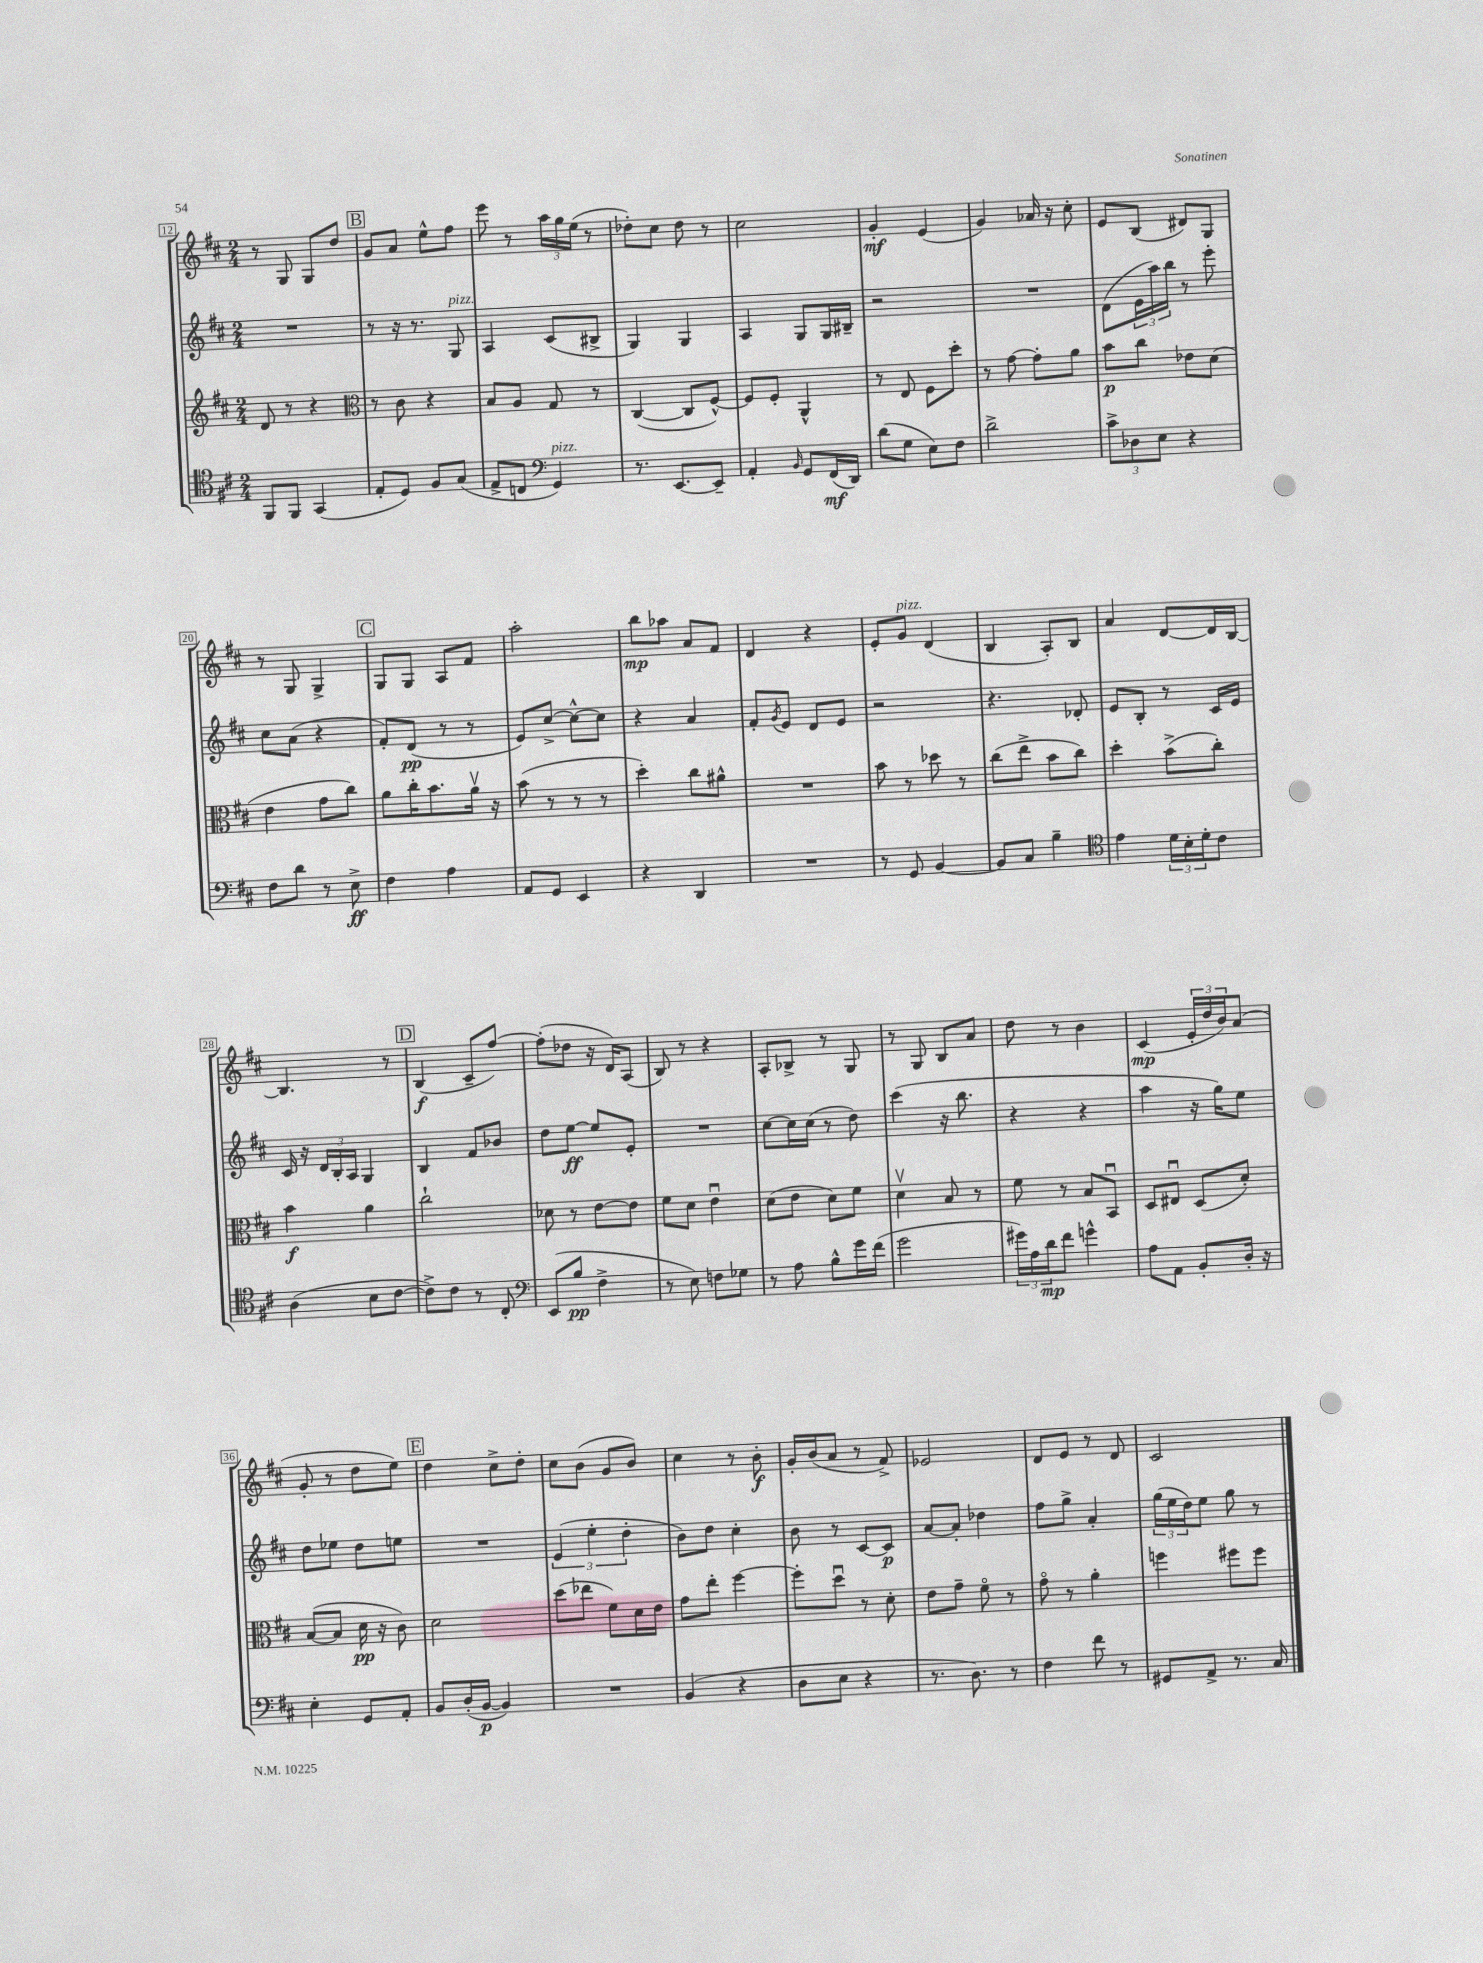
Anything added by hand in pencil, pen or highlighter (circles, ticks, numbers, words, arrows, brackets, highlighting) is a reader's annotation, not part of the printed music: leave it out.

**kern	**kern	**kern	**kern
*staff4	*staff3	*staff2	*staff1
*clefC4	*clefG2	*clefG2	*clefG2
*k[f#c#]	*k[f#c#]	*k[f#c#]	*k[f#c#]
*M2/4	*M2/4	*M2/4	*M2/4
8FF#	8d	2r	8r
8FF#	8r	.	8G
(4GG	4r	.	8G
.	.	.	8dd
=	=	=	=
*	*clefC3	*	*
8E'	8r	8r	8g
8D)	8c#	16r	8a
.	.	8.r	.
8F#	4r	.	8ee^^
(8G	.	8G	8ff#
=	=	=	=
8E^	8B	4A	8eee
8C	8A	.	8r
*clefF4	*	*	*
4GG)	8G	(8c#	24aa
.	.	.	24gg
.	.	.	(24ee
.	8r	8B#^	8r
=	=	=	=
8.r	([4C#	4G)	8dd-')
.	.	.	8cc#
[8.EE	.	.	.
.	8C#]	4G	8dd-
8EE~]	[8F#^^)	.	8r
=	=	=	=
4AA'	8F#]	4A	2cc#
.	8F#'	.	.
16qqBB	.	.	.
8GG	4AA^^	8G	.
(16FF#	.	16G	.
16DD)	.	16B#~	.
=	=	=	=
(8d	8r	2r	4g'
8G	8E	.	.
8E)	8F#	.	(4e
8F#	8dd'	.	.
=	=	=	=
2d^	8r	2r	4g)
.	[8g	.	.
.	8g']	.	16a-
.	.	.	16r
.	8a	.	8cc#'
=	=	=	=
12c#^	8b	(8d	8e
12D-	.	.	.
.	8cc#	24e	(8B
12E	.	24aa)	.
.	.	24bb	.
4r	8e-	8r	8d#)
.	(8d	8eee'	8G
=	=	=	=
8F#	4e	8cc#	8r
8d	.	(8a	8G
8r	8g	4r	4G^
8E^	8cc#)	.	.
=	=	=	=
4F#	8a	8f#')	8G
.	16cc#'	(8d	8G
.	8.b	.	.
4A	.	8r	8A
.	16av	8r	8f#
.	16r	.	.
=	=	=	=
8AA	(8b	8e)	2aa'
8GG	8r	[8cc#^	.
4EE	8r	8cc#^^_	.
.	8r	8cc#]	.
=	=	=	=
4r	4dd')	4r	8bb
.	.	.	8aa-
4DD	8cc#	4a	8a
.	8a#^^	.	8f#
=	=	=	=
2r	2r	8f#'	4d
.	.	8qg	.
.	.	8e	.
.	.	8d	4r
.	.	8e	.
=	=	=	=
8r	8b	2r	8e'
8GG	8r	.	8g
[4BB	8dd-	.	(4d
.	8r	.	.
=	=	=	=
8BB]	(8cc#	4.r	4B
8C#	8ee^	.	.
4B~	8b	.	8A')
.	8cc#)	8d-'	8B
=	=	=	=
*clefC4	*	*	*
4e	4dd'	8e	4a
.	.	8B'	.
24d	(8b^	8r	[8d
24B'	.	.	.
24d'	.	.	.
8c#	8cc#')	16c#	16d]
.	.	16e	[16B
=	=	=	=
(4A	4b	16c#	4.B]
.	.	16r	.
.	.	24d	.
.	.	24B'	.
.	.	24A	.
8B	4a	4G	.
[8c#	.	.	8r
=	=	=	=
8c#^])	2cc#`	4B	(4B
8c#	.	.	.
8r	.	8f#	8c#~
8C#'	.	8b-	[8ff#)
=	=	=	=
*clefF4	*	*	*
(8EE	8d-	8dd	(8ff#']
8B	8r	[8ee	8dd-
4F#^	[8e	8ee]	16r
.	.	.	16d)
.	8e]	8e'	(8A
=	=	=	=
8r	8f#	2r	8B)
8E)	8d	.	8r
8F	4eu	.	4r
8G-	.	.	.
=	=	=	=
8r	(8d	[8cc#	8A'
8A	8e	16cc#]	8B-^
.	.	(16cc#	.
8B^^	8d)	8r	8r
16g	8f#	8dd)	8G
(16f#	.	.	.
=	=	=	=
2g	4dv	(4ccc#	8r
.	.	.	8G
.	8B	16r	8B
.	.	8.bb	.
.	8r	.	8a
=	=	=	=
24g#)	8f#	4r	8dd
24A	.	.	.
24d	.	.	.
8f#	8r	.	8r
4g^^	8B	4r	4b
.	8BBu	.	.
=	=	=	=
8A	8D	4aa	(4c#
8AA	8E#u	.	.
8BB'	(8D	16r	24e'
.	.	.	24dd
.	.	16gg)	.
.	.	.	24b)
16D'	8d')	8ee	(8a
16r	.	.	.
=	=	=	=
4E'	([8B	8dd	8g'
.	8B]	8ee-	8r
8GG	16d	8dd	8dd
.	16r	.	.
8AA'	8c#)	8ee	8ee)
=	=	=	=
8BB	2d	2r	4dd
(16D'	.	.	.
[16BB	.	.	.
4BB])	.	.	8cc#^
.	.	.	8dd'
=	=	=	=
2r	(8dd	(6e	8cc#
.	8ee-	.	(8b
.	.	6ee'	.
.	8f#)	.	8g
.	.	6dd'	.
.	16d	.	8b)
.	16e	.	.
=	=	=	=
(4BB	8g	8b)	4cc#
.	8ee'	8dd	.
4r	[4ff#	4cc#'	8r
.	.	.	8b'
=	=	=	=
8D	8ff#']	8b	16g'
.	.	.	(16b
8E	8ddu	8r	8a
4r	8r	[8c#	8r
.	8d'	8c#]	8f#^)
=	=	=	=
8.r	8e	[8a	2e-
.	8g~	8a']	.
8.D)	.	.	.
.	8f#o	4dd-	.
8r	8r	.	.
=	=	=	=
4F#	8go	8ff#	8d
.	8r	8gg^	8e
8f#	4a'	4a'	8r
8r	.	.	8d
=	=	=	=
8GG#	4ff	(24gg	2c#
.	.	24ee	.
.	.	24dd)	.
8AA^	.	8ee	.
8.r	8ff#	8gg	.
.	8ff#	8r	.
16C#	.	.	.
==	==	==	==
*-	*-	*-	*-
